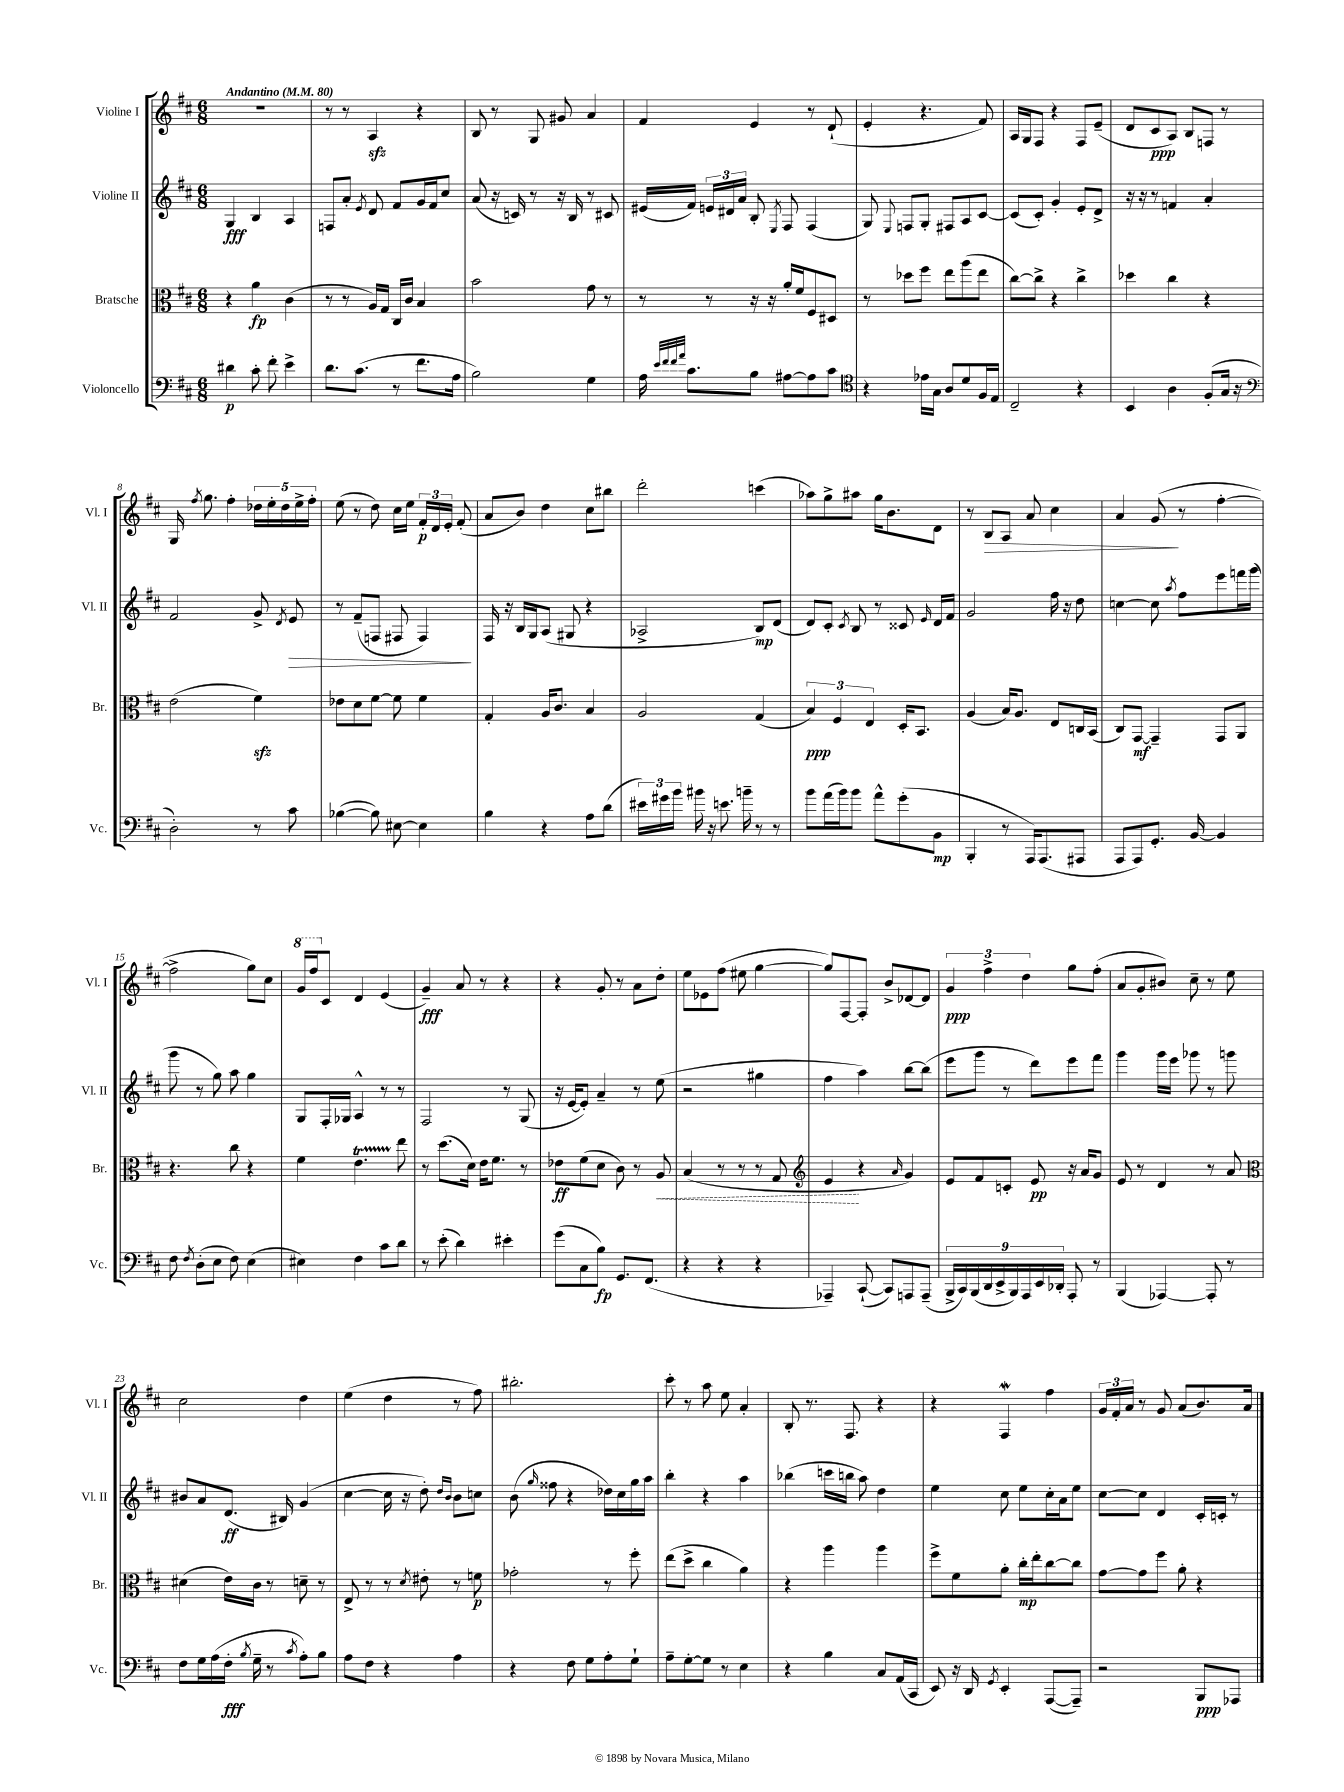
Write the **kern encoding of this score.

**kern	**kern	**kern	**kern
*staff4	*staff3	*staff2	*staff1
*clefF4	*clefC3	*clefG2	*clefG2
*k[f#c#]	*k[f#c#]	*k[f#c#]	*k[f#c#]
*M6/8	*M6/8	*M6/8	*M6/8
*MM80	*MM80	*MM80	*MM80
4d#	4r	4G	2.r
8c#'	4a	4B	.
8f#'	.	.	.
4e^	(4c#	4A	.
=	=	=	=
8.d	8r	8F	8r
.	8r	8a'	8r
(8.c#	.	.	.
.	.	8qe	.
.	16A)	8d	4A
.	16G	.	.
8r	16C#	8f#	.
.	16c#	.	.
8.f#	4B	16g	4r
.	.	16f#	.
.	.	8cc#	.
16A	.	.	.
=	=	=	=
2B)	2b	(8a	8B
.	.	16r	8r
.	.	16c)	.
.	.	8r	8G
.	.	16r	8g#
.	.	16B	.
4G	8g	8r	4a
.	8r	8c#	.
=	=	=	=
16A	8r	(16e#	4f#
32qqe	.	.	.
32qqf#	.	.	.
32qqf#	.	.	.
32qqa	.	.	.
8.c#	.	16f#)	.
.	8r	24e	.
.	.	24d#	.
.	.	24a	.
8B	16r	8B'	4e
.	16r	.	.
.	.	8qE	.
[8A#	16a'	8F#	.
.	16f#	.	.
8A#]	8F#	(4F#	8r
8c#	8D#	.	(8d`
=	=	=	=
*clefC4	*	*	*
4r	8r	8G)	4e'
.	.	8qqE	.
.	8dd-	8F	.
16e-	8ff#	8G'	4.r
16G	.	.	.
8A	8ee	8F#	.
8d	(8aa	8A	.
16F#	8ee	[8c#	8f#)
16E	.	.	.
=	=	=	=
2C#~	[8cc#)	(8c#]	16A
.	.	.	16G
.	8cc#^]	8c#')	8F#
.	4r	4g'	4r
4r	4cc#^	8e'	8F#
.	.	8d^	(8e~
=	=	=	=
4BB	4dd-	16r	8d
.	.	16r	.
.	.	8r	8c#
4A	4cc#	4f	8A)
.	.	.	8B
(8F#'	4r	4a'	8F
16G	.	.	8r
16r	.	.	.
=	=	=	=
*clefF4	*	*	*
2D')	(2e	2f#	16G
.	.	.	8qff#
.	.	.	8.gg
.	.	.	4ff#'
8r	4f#)	8g^	20dd-
.	.	.	20ee'
.	.	.	20dd-
.	.	8qd	.
8c#	.	8e	.
.	.	.	20ee^
.	.	.	20ff#'
=	=	=	=
([4B-	8e-	8r	(8ee
.	8d	(8f#~	8r
8B-])	[8f#	8F	8dd)
[8E#	8f#]	8F#	16cc#
.	.	.	16ee
4E#]	4f#	4F#)	24f#'
.	.	.	24d
.	.	.	24e'
.	.	.	(8f#'
=	=	=	=
4B	4G'	16F#	8a
.	.	16r	.
.	.	16B	8b)
.	.	16G	.
4r	16A	(8A	4dd
.	8.c#	.	.
.	.	8G#	.
8A	4B	4r	8cc#
(8d	.	.	8bb#
=	=	=	=
24e#)	2A	2A-^	2ddd'
24g#	.	.	.
24b	.	.	.
16b#	.	.	.
16r	.	.	.
8.e	.	.	.
16b~	.	.	.
8r	(4G	8B)	(4ccc
8r	.	(8d	.
=	=	=	=
8b	6B)	8d)	8aa-)
(16a	.	8c#'	8gg^
.	6F#	.	.
16b)	.	.	.
.	.	8qc#	.
8b	.	8B	8aa#
.	6E	.	.
8a^^	.	8r	16gg
.	.	.	8.b
(8g'	16D'	8c##	.
.	8.BB	.	.
.	.	16qqe	.
8BB	.	16d	8d
.	.	16f#	.
=	=	=	=
4BBB'	(4A	2g	8r
.	.	.	8B
8r	16B)	.	8A
.	8.A	.	.
16AAA)	.	.	8a
(8.AAA	.	.	.
.	8E	16ff#	4cc#
.	.	16r	.
8AAA#	16C	8dd	.
.	(16BB	.	.
=	=	=	=
8AAA	8C#)	[4cc	4a
8AAA)	[8GG	.	.
8.GG'	4GG~]	8cc]	(8g
.	.	8qaa	.
.	.	8ff#	8r
[16BB	.	.	.
4BB]	8GG	8eee	[4ff#'
.	8AA	16fff	.
.	.	(16ggg	.
=	=	=	=
8F#	4.r	8ggg	2ff#^]
8qF#	.	.	.
(8D'	.	8r	.
8E	.	8gg)	.
8F#)	8cc#	8aa	.
(4E	4r	4gg	8gg)
.	.	.	8cc#
=	=	=	=
4E#)	4f#	8G	16gg
.	.	.	16fff#
.	.	16F#'	8c#
.	.	16G-	.
4F#	4.e	4A^^	4d
8c#	.	8r	(4e
8d	8ee	8r	.
=	=	=	=
8r	8r	2F#	4g~)
(8e'	(8.dd	.	.
4d)	.	.	8a
.	16d)	.	.
.	16e	.	8r
.	8.f#	.	.
4e#'	.	8r	4r
.	8r	(8G	.
=	=	=	=
(8g	8e-	16r	4r
.	.	[16e	.
8C#	(8f#	8e'])	.
8B)	8d	4a~	8g'
8.GG	8c#)	.	8r
.	8r	8r	8a
(8.FF#	.	.	.
.	8A	(8ee	8dd'
=	=	=	=
4r	(4B	2r	8ee
.	.	.	8e-
4r	8r	.	(8ff#
.	8r	.	8ee#
4r	8r	4gg#	[4gg
.	8G	.	.
=	=	=	=
*	*clefG2	*	*
4AAA-~)	4e	4ff#	8gg])
.	.	.	[8F#
([8CC#`	4r	4aa)	8F#']
8CC#])	.	.	8b^
.	16qqa	.	.
8AAA	4g)	[8bb	[8d-
(8AAA~	.	(8bb]	8d-]
=	=	=	=
18BBB^	8e	8eee	6g
18CC#)	.	.	.
(18BBB	.	.	.
.	8f#	8ggg	.
18DD	.	.	6ff#^
18EE^	.	.	.
.	8c'	8r	.
18BBB)	.	.	.
18AAA	.	.	6dd
.	8e	8ddd)	.
18EE	.	.	.
18DD-'	.	.	.
8AAA'	16r	8eee	8gg
.	16a	.	.
8r	8g	8fff#	(8ff#'
=	=	=	=
(4BBB	8e	4ggg	8a
.	8r	.	8g'
[4AAA-)	4d	16ggg	8b#)
.	.	16eee	.
.	.	8ggg-	8cc#~
8AAA-']	8r	8r	8r
8r	8a	8ggg	8ee
=	=	=	=
*	*clefC3	*	*
8F#	(4d#	8b#	2cc#
16G	.	8a	.
(16A	.	.	.
16F#'	16e)	(8.d	.
8qB	.	.	.
16G~	16c#	.	.
8r	8r	.	.
.	.	16B#)	.
8qc#	.	.	.
8A')	8d~	(4g	4dd
8B	8r	.	.
=	=	=	=
8A	8E^	[4cc#	(4ee
8F#	8r	.	.
4r	8r	16cc#]	4dd
.	.	16r	.
.	8qd	.	.
.	8e#'	8dd')	.
.	.	16qqdd	.
.	.	16qqb	.
4A	8r	8b	8r
.	8f	8cc	8ff#)
=	=	=	=
4r	2g-'	(8b	2.bb#'
.	.	16qqgg	.
.	.	8ff##	.
8F#	.	4r	.
8G	.	.	.
8A'	8r	16dd-)	.
.	.	16cc#	.
8G`	8ff#'	16gg	.
.	.	16aa	.
=	=	=	=
8A~	(8ee	4bb'	8ccc#'
[8G'	8dd^	.	8r
8G]	4cc#	4r	8aa
8r	.	.	8ee
4E	4a)	4aa	4a'
=	=	=	=
4r	4r	(4bb-	8B'
.	.	.	8.r
4B	4aa	16ccc	.
.	.	16bb	8.F#
.	.	8aa)	.
8C#	4aa	4dd	4r
(16AA	.	.	.
16CC#	.	.	.
=	=	=	=
8EE)	8ff#^	4ee	4r
16r	8f#	.	.
16DD	.	.	.
8qGG	.	.	.
4EE'	8a'	8cc#	4F#
.	16cc#'	8ee	.
.	16ee'	.	.
([8AAA	[8cc#	16cc#'	4ff#
.	.	16a	.
8AAA~])	8cc#]	8ee	.
=	=	=	=
2r	[8g	[8cc#	24g
.	.	.	24f#'
.	.	.	24a
.	8g]	8cc#]	8r
.	8ff#	4d	8g
.	8a'	.	(8a
8BBB	4r	16c#'	8.b)
.	.	16c'	.
8AAA-	.	8r	.
.	.	.	16a
==	==	==	==
*-	*-	*-	*-
